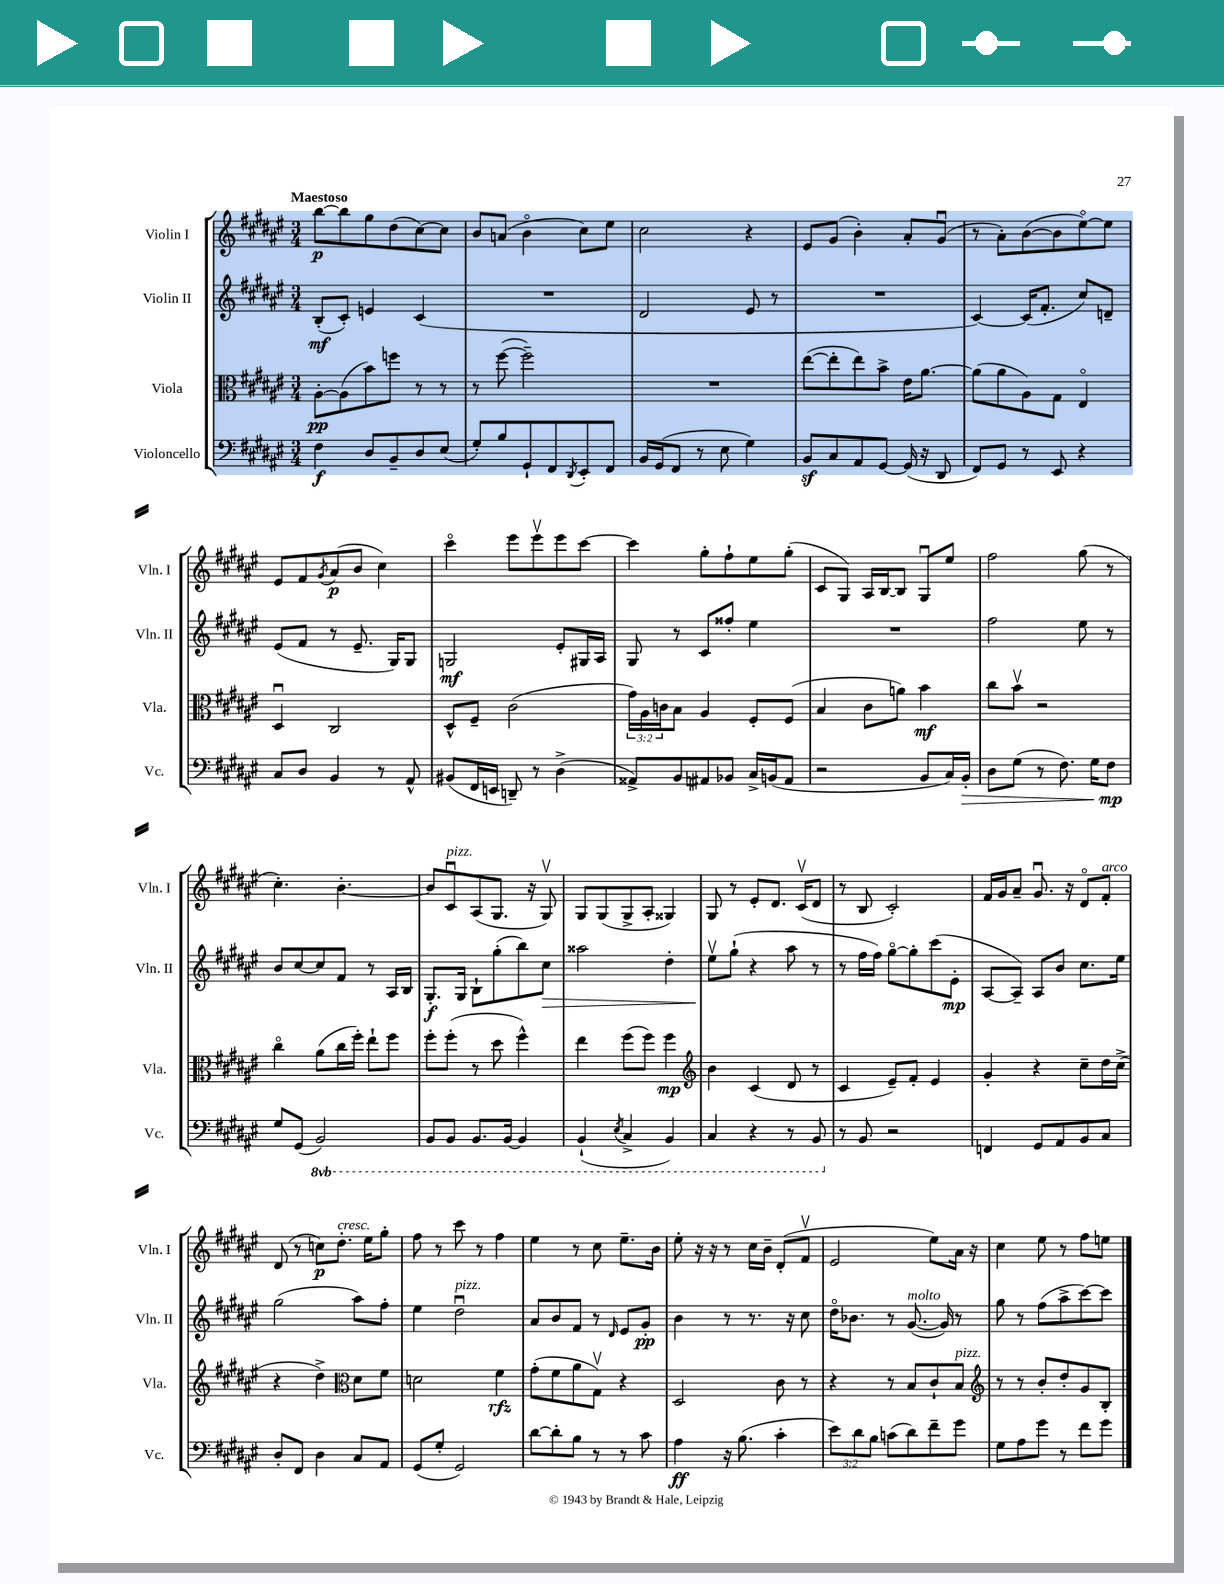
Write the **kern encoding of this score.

**kern	**dynam	**kern	**dynam	**kern	**dynam	**kern	**dynam
*part4	*part4	*part3	*part3	*part2	*part2	*part1	*part1
*staff4	*staff4	*staff3	*staff3	*staff2	*staff2	*staff1	*staff1
*I"Violoncello	*	*I"Viola	*	*I"Violin II	*	*I"Violin I	*
*I'Vc.	*	*I'Vla.	*	*I'Vln. II	*	*I'Vln. I	*
*clefF4	*	*clefC3	*	*clefG2	*	*clefG2	*
*k[f#c#g#d#a#e#]	*	*k[f#c#g#d#a#e#]	*	*k[f#c#g#d#a#e#]	*	*k[f#c#g#d#a#e#]	*
*M3/4	*	*M3/4	*	*M3/4	*	*M3/4	*
=1	=1	=1	=1	=1	=1	=1	=1
!	!	!	!	!	!	!LO:TX:a:B:t=Maestoso	!
4F#\	f	[8A#'\L	pp	(8B'/L	mf	[8bb\L	p
.	.	(8A#\]	.	8c#'/J)	.	8bb\]	.
8D#/L	.	8b\)	.	4en/	.	8gg#\	.
8BB~/	.	8ffn\J	.	.	.	(8dd#\	.
8D#/	.	8r	.	(4c#/	.	[8cc#\)	.
(8E#/J	.	8r	.	.	.	8cc#\J]	.
=2	=2	=2	=2	=2	=2	=2	=2
8G#'/L)	.	8r	.	2.r	.	8b/L	.
8B/	.	([8ff#\	.	.	.	(8an/J	.
8GG#`/	.	2ff#~\])	.	.	.	4b\	.
8FF#/	.	.	.	.	.	.	.
8qDD#/	.	.	.	.	.	.	.
8EE#'/	.	.	.	.	.	8cc#\L)	.
8FF#/J	.	.	.	.	.	8ee#\J	.
=3	=3	=3	=3	=3	=3	=3	=3
16BB/LL	.	2.r	.	2d#/	.	2cc#\	.
(16GG#/J	.	.	.	.	.	.	.
8FF#/J	.	.	.	.	.	.	.
8r	.	.	.	.	.	.	.
8E#\	.	.	.	.	.	.	.
4G#\)	.	.	.	8e#/	.	4r	.
.	.	.	.	8r	.	.	.
=4	=4	=4	=4	=4	=4	=4	=4
8BBz/L	.	([8ee#\L	.	2.r	.	8e#/L	.
8C#/	.	8ee#'\]	.	.	.	(8g#/J	.
8AA#/	.	8ee#\)	.	.	.	4b'\)	.
[8GG#/J	.	8b^\J	.	.	.	.	.
(16GG#/]	.	16e#\KL	.	.	.	8a#'/L	.
16r	.	[8.a#\J	.	.	.	.	.
8DD#/	.	.	.	.	.	(8g#u/J	.
=5	=5	=5	=5	=5	=5	=5	=5
8FF#/L)	.	(8a#\L]	.	[4c#/)	.	8r	.
8GG#/J	.	8a#\	.	.	.	8a#'\L)	.
8r	.	8A#\)	.	(16c#/KL]	.	([8b\	.
.	.	.	.	8.f#'/J	.	.	.
8EE#/	.	8G#\J	.	.	.	8b\]	.
4r	.	4E#/	.	8cc#/L)	.	[8ee#\)	.
.	.	.	.	8dn~/J	.	8ee#\J]	.
!!LO:LB:g=z
=6	=6	=6	=6	=6	=6	=6	=6
8C#/L	.	4D#u/	.	(8e#/L	.	8e#/L	.
8D#/J	.	.	.	8f#/J	.	8f#/	.
.	.	.	.	.	.	8qg#/	.
4BB/	.	2C#/	.	8r	.	(8a#/	p
.	.	.	.	8.e#~/	.	8b/J	.
8r	.	.	.	.	.	4cc#\)	.
.	.	.	.	16G#/KL)	.	.	.
8AA#^^/	.	.	.	8G#/J	.	.	.
=7	=7	=7	=7	=7	=7	=7	=7
(8BB#X/L	.	8D#^^/L	.	2Gn/	mf	4ccc#\	.
16FF#/L	.	8F#~/J	.	.	.	.	.
16EEn/JJ	.	.	.	.	.	.	.
8DDn~/)	.	(2c#\	.	.	.	8eee#\L	.
8r	.	.	.	.	.	8eee#v\	.
(4D#^\	.	.	.	8e#'/L	.	8eee#\	.
.	.	.	.	16G#X/L	.	[8ccc#\J	.
.	.	.	.	16A#/JJ	.	.	.
=8	=8	=8	=8	=8	=8	=8	=8
8AA##X^/L)	.	24g#\LL)	.	8G#/	.	4ccc#\]	.
.	.	24A#\	.	.	.	.	.
.	.	24cn\J	.	.	.	.	.
8BB/	.	8B\J	.	8r	.	.	.
8AA#X/	.	4A#/	.	8c#/L	.	8gg#'\L	.
8BB-X/J	.	.	.	8ff##X'/J	.	8ff#`\	.
16C#^/LL	.	8F#'/L	.	4ee#\	.	8ee#\	.
(16BBn/J	.	.	.	.	.	.	.
8AA#/J	.	(8F#/J	.	.	.	(8gg#'\J	.
=9	=9	=9	=9	=9	=9	=9	=9
2r	.	4B/	.	2.r	.	8c#/L	.
.	.	.	.	.	.	8G#/J)	.
.	.	8c#\L	.	.	.	16A#/LL	.
.	.	.	.	.	.	[16B/J	.
.	.	8an\J)	.	.	.	8B/J]	.
8BB/L	.	4b\	mf	.	.	8G#u/L	.
16C#/L)	.	.	.	.	.	8ee#/J	.
!	!LO:HP:b	!	!	!	!	!	!
16BB'/JJ	>	.	.	.	.	.	.
=10	=10	=10	=10	=10	=10	=10	=10
8D#\L	.	8cc#\L	.	2ff#\	.	2ff#\	.
(8G#\J	.	8bv\J	.	.	.	.	.
8r	.	2r	.	.	.	.	.
8.F#\)	.	.	.	.	.	.	.
.	.	.	.	8ee#\	.	(8gg#\	.
16G#\KL	.	.	.	.	.	.	.
8F#\J	mp	.	.	8r	.	8r	.
.	]	.	.	.	.	.	.
!!LO:LB:g=z
=11	=11	=11	=11	=11	=11	=11	=11
8G#/L	.	4cc#\	.	8b/L	.	4.cc#'\)	.
(8GG#/J	.	.	.	[8cc#/	.	.	.
*8ba	*	*	*	*	*	*	*
2BBB/)	.	(8a#\L	.	8cc#/]	.	.	.
.	.	16cc#\L	.	8f#/J	.	[4.b'\	.
.	.	16ff#'\JJ)	.	.	.	.	.
.	.	8ee#`\L	.	8r	.	.	.
.	.	8ff#\J	.	16A#/LL	.	.	.
.	.	.	.	16B/JJ	.	.	.
=12	=12	=12	=12	=12	=12	=12	=12
8BBB/L	.	8ff#'\L	.	8.G#'/L	f	8b/L]	.
!	!	!	!	!	!	!LO:TX:a:i:t=pizz.	!
8BBB/J	.	(8ff#'\J	.	.	.	8c#u/	.
.	.	.	.	16G#/Jk	.	.	.
8.BBB/L	.	8r	.	8B`\L	.	(8A#/	.
.	.	8dd#\	.	(8gg#'\	.	8.G#/J	.
[16BBB/Jk	.	.	.	.	.	.	.
4BBB/]	.	4ff#^^\)	.	8bb\)	.	.	.
.	.	.	.	.	.	16r	.
!	!	!	!	!	!LO:HP:b	!	!
.	.	.	.	8cc#\J	>	8G#v/)	.
=13	=13	=13	=13	=13	=13	=13	=13
(4BBB`/	.	4ee#\	.	2aa##X\	.	8G#/L	.
.	.	.	.	.	.	(8G#/	.
8qEE#/	.	.	.	.	.	.	.
4CC#^/	.	(8ff#\L	.	.	.	8G#^/	.
.	.	8ff#\J)	.	.	.	8A#'/J	.
4BBB/)	.	4ff#\	mp	4dd#'\	.	4G##X/)	.
=14	=14	=14	=14	=14	=14	=14	=14
*	*	*clefG2	*	*	*	*	*
4CC#/	.	4b\	.	8ee#v\L	.	8G#/	.
.	.	.	.	(8gg#`\J	]	8r	.
4r	.	(4c#/	.	4r	.	8e#'/L	.
.	.	.	.	.	.	8.d#/J	.
8r	.	8d#/	.	8aa#\	.	.	.
.	.	.	.	.	.	(16c#v/KL	.
8BBB/	.	8r	.	8r	.	8d#/J	.
=15	=15	=15	=15	=15	=15	=15	=15
*X8ba	*	*	*	*	*	*	*
8r	.	4c#/	.	8r	.	8r	.
8BB/	.	.	.	16ff#\LL	.	8B/	.
.	.	.	.	16ff#\JJ)	.	.	.
2r	.	8e#~/L)	.	[8gg#\L	.	2c#'/)	.
.	.	8f#'/J	.	8gg#'\]	.	.	.
.	.	4e#/	.	(8ccc#\	.	.	.
.	.	.	.	8e#'\J	mp	.	.
=16	=16	=16	=16	=16	=16	=16	=16
4FFn/	.	4g#'/	.	[8A#/L	.	16f#/LL	.
.	.	.	.	.	.	16g#/J	.
.	.	.	.	8A#~/J])	.	8a#~/J	.
8GG#/L	.	4r	.	8A#/L	.	8.g#u/	.
8AA#/	.	.	.	8b/J	.	.	.
.	.	.	.	.	.	16r	.
8BB/	.	8cc#~\L	.	8.cc#\L	.	8d#/L	.
!	!	!	!	!	!	!LO:TX:a:i:t=arco	!
8C#/J	.	16dd#\L	.	.	.	8f#'/J	.
.	.	(16cc#^\JJ	.	16ee#\Jk	.	.	.
!!LO:LB:g=z
=17	=17	=17	=17	=17	=17	=17	=17
8D#'/L	.	4r	.	(2gg#\	.	(8d#/	.
8FF#/J	.	.	.	.	.	8r	.
4D#\	.	4dd#^\)	.	.	.	8ccn\L)	p
!	!	!	!	!	!	!LO:TX:a:i:t=cresc.	!
.	.	.	.	.	.	8.dd#'\J	.
*	*	*clefC3	*	*	*	*	*
8C#/L	.	8d#\L	.	8aa#\L)	.	.	.
.	.	.	.	.	.	16ee#\KL	.
8AA#/J	.	8f#\J	.	8ff#'\J	.	8gg#'\J	.
=18	=18	=18	=18	=18	=18	=18	=18
(8GG#/L	.	2dn\	.	4ee#\	.	8ff#\	.
8G#'/J	.	.	.	.	.	8r	.
!	!	!	!	!LO:TX:a:i:t=pizz.	!	!	!
2GG#/)	.	.	.	2dd#u\	.	8ccc#\	.
.	.	.	.	.	.	8r	.
.	.	4f#\	rfz	.	.	4ff#\	.
=19	=19	=19	=19	=19	=19	=19	=19
[8d#\L	.	(8g#'\L	.	8a#/L	.	4ee#\	.
8d#'\]	.	8f#\	.	8b/	.	.	.
8B\J	.	8a#\	.	8f#/J	.	8r	.
8r	.	8G#v\J)	.	8r	.	8cc#\	.
.	.	.	.	16qqd#/	.	.	.
8r	.	4r	.	8e#/L	.	8.ee#~\L	.
8c#\	.	.	.	8g#'/J	pp	.	.
.	.	.	.	.	.	16b\Jk	.
=20	=20	=20	=20	=20	=20	=20	=20
4A#\	ff	2D#/	.	4b\	.	8ee#'\	.
.	.	.	.	.	.	16r	.
.	.	.	.	.	.	16r	.
16r	.	.	.	8r	.	8r	.
(8.B\	.	.	.	.	.	.	.
.	.	.	.	8.r	.	16cc#\LL	.
.	.	.	.	.	.	16b~\JJ	.
4c#'\	.	8c#\	.	.	.	(8d#'/L	.
.	.	.	.	16r	.	.	.
.	.	8r	.	8cc#\	.	8f#v/J	.
=21	=21	=21	=21	=21	=21	=21	=21
12e#\L)	.	4r	.	16dd#\KL	.	2e#/	.
.	.	.	.	8.b-X\J	.	.	.
12d#\	.	.	.	.	.	.	.
12B\J	.	.	.	.	.	.	.
(8cn\L	.	8r	.	8r	.	.	.
!	!	!	!	!LO:TX:a:i:t=molto	!	!	!
8d#\)	.	8B/L	.	([8.g#/	.	.	.
8f#~\	.	8c#`/	.	.	.	8ee#\L)	.
.	.	.	.	16g#/])	.	.	.
!	!	!LO:TX:a:i:t=pizz.	!	!	!	!	!
8g#\J	.	8B/J	.	8r	.	16a#\Jk	.
.	.	.	.	.	.	16r	.
=22	=22	=22	=22	=22	=22	=22	=22
*	*	*clefG2	*	*	*	*	*
8G#\L	.	8r	.	8gg#\	.	4cc#\	.
8A#\	.	8r	.	8r	.	.	.
8g#\J	.	8b'/L	.	(8ff#\L	.	8ee#\	.
8r	.	8dd#'/	.	8aa#^\	.	8r	.
8f#\L	.	8g#/	.	[8ccc#\)	.	8ff#\L	.
8g#\J	.	8B'/J	.	8ccc#\J]	.	8een\J	.
==	==	==	==	==	==	==	==
*-	*-	*-	*-	*-	*-	*-	*-
